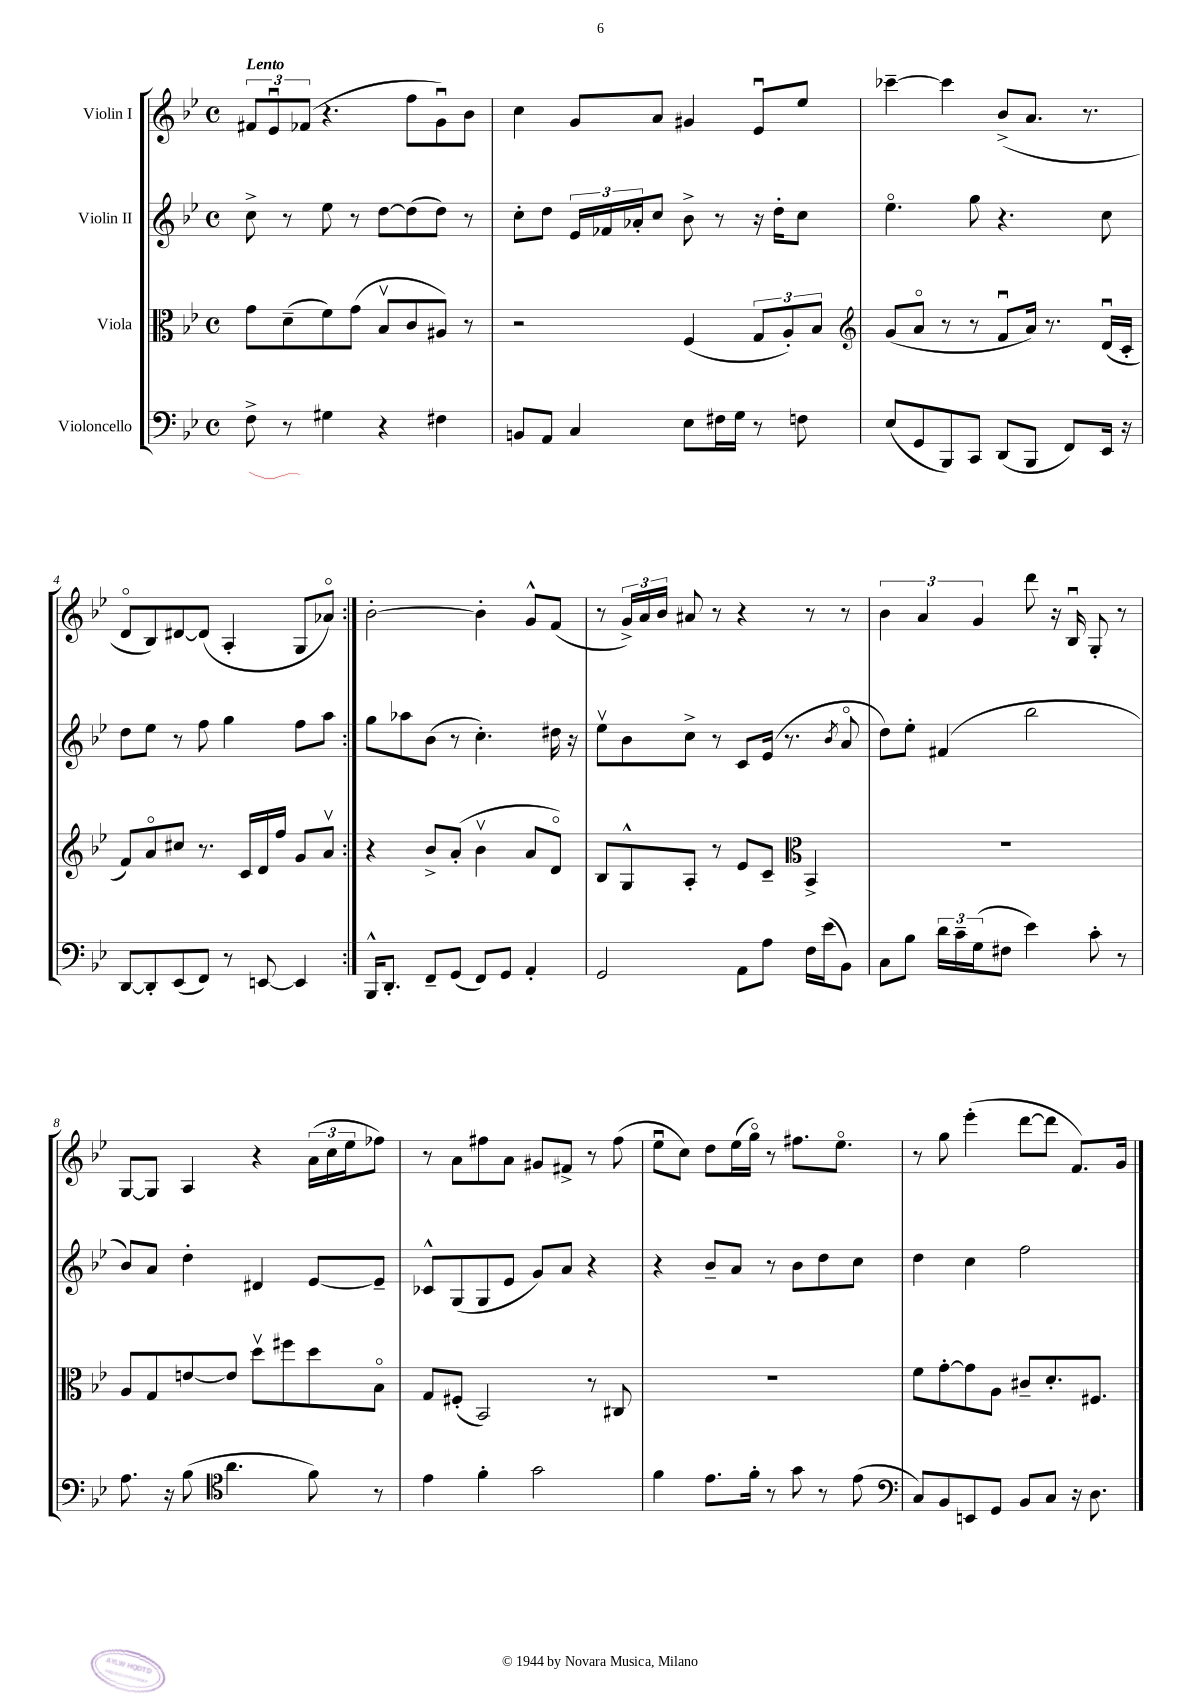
<<
\new StaffGroup <<
\new Staff = "s0" \with { instrumentName = "Violin I" } {
    \clef treble \key bes \major \defaultTimeSignature \time 4/4 \tempo "Lento"
    \repeat volta 2 { \tuplet 3/2 { fis'8 ees'8\downbow fes'8( } r4. f''8 g'8\downbow) bes'8 |
    c''4 g'8 a'8 gis'4 ees'8\downbow ees''8 |
    ces'''4~-- ces'''4 bes'8->( a'8. r8. |
    d'8\flageolet bes8) dis'8~ dis'8( a4-. g8 aes'8\flageolet) | }
    bes'2~-. bes'4-. g'8-^ f'8( |
    r8 \tuplet 3/2 { g'16->) a'16 bes'16 } ais'8 r8 r4 r8 r8 |
    \tuplet 3/2 { bes'4 a'4 g'4 } d'''8 r16 bes16\downbow g8-. r8 |
    g8~ g8 a4 r4 \tuplet 3/2 { a'16( c''16 ees''16 } fes''8) |
    r8 a'8 fis''8 a'8 gis'8 fis'8-> r8 fis''8( |
    ees''8\downbow c''8) d''8 ees''16( g''16\flageolet) r8 fis''8. ees''8.\flageolet |
    r8 g''8 ees'''4-.( d'''8~ d'''8 f'8.) g'16 \bar "|." |
}
\new Staff = "s1" \with { instrumentName = "Violin II" } {
    \clef treble \key bes \major \defaultTimeSignature \time 4/4
    \repeat volta 2 { c''8-> r8 ees''8 r8 d''8~ d''8( d''8) r8 |
    c''8-. d''8 \tuplet 3/2 { ees'16 fes'16 aes'16-. } c''8 bes'8-> r8 r16 d''16-. c''8 |
    ees''4.\flageolet g''8 r4. c''8 |
    d''8 ees''8 r8 f''8 g''4 f''8 a''8 | }
    g''8 aes''8 bes'8( r8 c''4.-.) dis''16 r16 |
    ees''8\upbow bes'8 c''8-> r8 c'8 ees'16( r8. \acciaccatura { bes'8 } a'8\flageolet |
    d''8) ees''8-. fis'4( bes''2 |
    bes'8) a'8 d''4-. dis'4 ees'8~ ees'8-- |
    ces'8-^ g8( g8 ees'8 g'8) a'8 r4 |
    r4 bes'8-- a'8 r8 bes'8 d''8 c''8 |
    d''4 c''4 f''2 \bar "|." |
}
\new Staff = "s2" \with { instrumentName = "Viola" } {
    \clef alto \key bes \major \defaultTimeSignature \time 4/4
    \repeat volta 2 { g'8 d'8--( f'8) g'8( bes8\upbow c'8 ais8) r8 |
    r2 f4( \tuplet 3/2 { g8 a8-.) bes8 } |
    \clef treble g'8( a'8\flageolet r8 r8 f'8\downbow a'16) r8. d'16\downbow( c'16-. |
    f'8) a'8\flageolet cis''8 r8. c'16 d'16 f''16 g'8 a'8\upbow | }
    r4 bes'8-> a'8-.( bes'4\upbow a'8 d'8\flageolet) |
    bes8 g8-^ a8-. r8 ees'8 c'8-- \clef alto bes,4-> |
    R1 |
    a8 g8 e'8~ e'8 d''8\upbow fis''8 d''8 bes8\flageolet |
    g8 fis8-.( bes,2) r8 cis8 |
    R1 |
    f'8 g'8~-. g'8 a8 cis'8-- d'8.-. fis8. \bar "|." |
}
\new Staff = "s3" \with { instrumentName = "Violoncello" } {
    \clef bass \key bes \major \defaultTimeSignature \time 4/4
    \repeat volta 2 { f8-> r8 gis4 r4 fis4 |
    b,8 a,8 c4 ees8 fis16 g16 r8 f8 |
    ees8( g,8 bes,,8) c,8 d,8( bes,,8 f,8) ees,16 r16 |
    d,8~ d,8-. ees,8( f,8) r8 e,8~ e,4 | }
    bes,,16-^ d,8.-. f,8-- g,8( f,8) g,8 a,4-. |
    g,2 a,8 a8 f16 ees'16( bes,8) |
    c8 bes8 \tuplet 3/2 { d'16 c'16-- g16( } fis8 ees'4) c'8-. r8 |
    a8. r16 bes8( \clef tenor a'4. f'8) r8 |
    ees'4 f'4-. g'2 |
    f'4 ees'8. f'16-. r8 g'8 r8 ees'8( |
    \clef bass c8) bes,8 e,8 g,8 bes,8 c8 r16 d8. \bar "|." |
}
>>
>>
